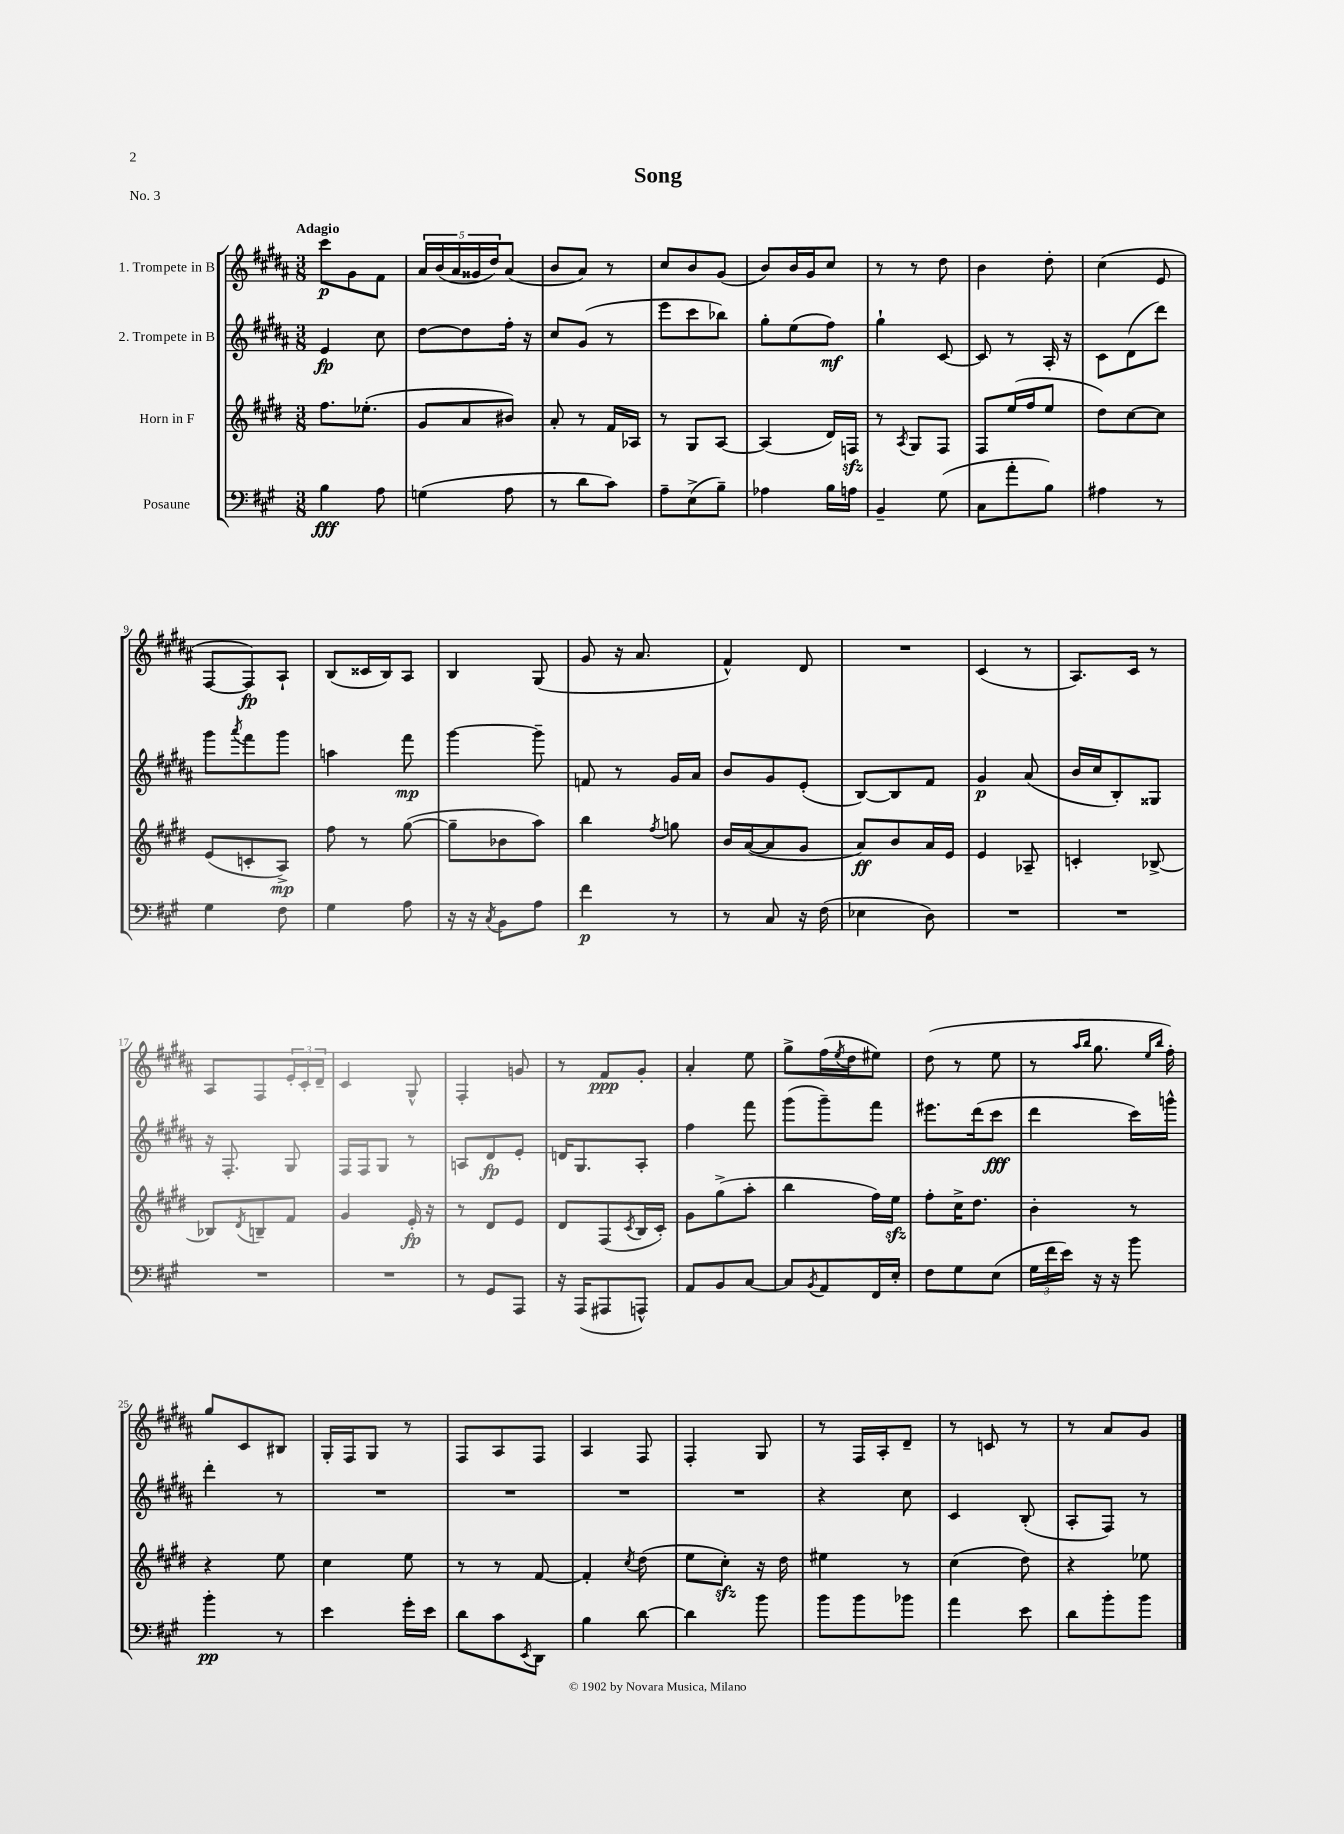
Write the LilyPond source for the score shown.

\header { title = "Song" piece = "No. 3" }
<<
\new StaffGroup <<
\new Staff = "s0" \with { instrumentName = "1. Trompete in B" } {
    \clef treble \key b \major \numericTimeSignature \time 3/8 \tempo "Adagio"
    cis'''8\p gis'8 fis'8 |
    \tuplet 5/4 { ais'16 b'16( ais'16 gisis'16 dis''16) } ais'8( |
    b'8 ais'8) r8 |
    cis''8 b'8 gis'8( |
    b'8) b'16 gis'16 cis''8 |
    r8 r8 dis''8 |
    b'4 dis''8-. |
    cis''4( e'8 |
    fis8~ fis8\fp) ais8-! |
    b8( cisis'16 b16) ais8 |
    b4 gis8( |
    gis'8 r16 ais'8. |
    fis'4-^) dis'8 |
    R4. |
    cis'4( r8 |
    ais8.) cis'16 r8 |
    ais8 fis8 \tuplet 3/2 { e'16-. cis'16-. dis'16-- } |
    cis'4 gis8-^ |
    fis4-. g'8 |
    r8 fis'8\ppp gis'8-. |
    ais'4-. e''8 |
    gis''8-> fis''16( \acciaccatura { e''8 } dis''16 eis''8) |
    dis''8( r8 e''8 |
    r8 \grace { ais''16 b''16 } gis''8. \grace { e''16 b''16 } fis''16-.) |
    gis''8 cis'8 bis8 |
    gis16-. fis16 gis8 r8 |
    fis8 ais8 fis8 |
    ais4 fis8 |
    fis4-. gis8 |
    r8 fis16 ais16-. dis'8-- |
    r8 c'8 r8 |
    r8 ais'8 gis'8 \bar "|." |
}
\new Staff = "s1" \with { instrumentName = "2. Trompete in B" } {
    \clef treble \key b \major \numericTimeSignature \time 3/8
    e'4\fp cis''8 |
    dis''8~ dis''8 fis''16-. r16 |
    cis''8 gis'8( r8 |
    e'''8 cis'''8 bes''8) |
    gis''8-. e''8( fis''8\mf) |
    gis''4-! cis'8~ |
    cis'8 r8 ais16-. r16 |
    cis'8 dis'8( dis'''8) |
    gis'''8 \acciaccatura { ais'''8 } fis'''8 gis'''8 |
    a''4 fis'''8\mp |
    gis'''4~ gis'''8-- |
    f'8 r8 gis'16 ais'16 |
    b'8 gis'8 e'8-.( |
    b8~) b8 fis'8 |
    gis'4\p ais'8( |
    b'16 cis''16 b8-.) gisis8 |
    r16 fis8.-. gis8 |
    fis16 fis16 gis8 r8 |
    a8 dis'8\fp e'8-. |
    d'16 gis8. ais8-. |
    fis''4 fis'''8 |
    gis'''8( gis'''8--) fis'''8 |
    eis'''8. dis'''16( cis'''8\fff |
    dis'''4 cis'''16) g'''16-^ |
    dis'''4-. r8 |
    R4. |
    R4. |
    R4. |
    R4. |
    r4 cis''8 |
    cis'4 b8-.( |
    ais8-. fis8) r8 \bar "|." |
}
\new Staff = "s2" \with { instrumentName = "Horn in F" } {
    \clef treble \key e \major \numericTimeSignature \time 3/8
    fis''8. ees''8.-.( |
    gis'8 a'8 bis'8) |
    a'8-. r8 fis'16 aes16 |
    r8 gis8 a8~ |
    a4( dis'16) f16\sfz |
    r8 \acciaccatura { a8 } gis8 fis8 |
    fis8 e''16( fis''16 e''8 |
    dis''8) cis''8~ cis''8 |
    e'8( c'8-. a8->\mp) |
    fis''8 r8 gis''8~( |
    gis''8-- bes'8 a''8) |
    b''4 \acciaccatura { fis''8 } g''8 |
    b'16 a'16~( a'8 gis'8 |
    a'8\ff) b'8 a'16 e'16 |
    e'4 aes8-- |
    c'4-. bes8~-> |
    bes8 \acciaccatura { dis'8 } b8-- fis'8 |
    gis'4 e'16-.\fp r16 |
    r8 dis'8 e'8 |
    dis'8 fis8( \acciaccatura { cis'8 } b16 cis'16-.) |
    gis'8 gis''8->( a''8-. |
    b''4 fis''16) e''16\sfz |
    fis''8-. cis''16-> dis''8. |
    b'4-. r8 |
    r4 e''8 |
    cis''4 e''8 |
    r8 r8 fis'8~ |
    fis'4-. \acciaccatura { cis''8 } dis''8( |
    e''8 cis''8-.\sfz) r16 dis''16 |
    eis''4 r8 |
    cis''4( dis''8) |
    r4 ees''8 \bar "|." |
}
\new Staff = "s3" \with { instrumentName = "Posaune" } {
    \clef bass \key a \major \numericTimeSignature \time 3/8
    b4\fff a8 |
    g4( a8 |
    r8 d'8 cis'8) |
    a8-- e8->( b8--) |
    aes4 b16 a16 |
    b,4-- gis8( |
    cis8 a'8-. b8) |
    ais4 r8 |
    gis4 fis8 |
    gis4 a8 |
    r16 r16 \acciaccatura { cis8 } b,8 a8 |
    fis'4\p r8 |
    r8 cis8 r16 fis16( |
    ees4 d8) |
    R4. |
    R4. |
    R4. |
    R4. |
    r8 gis,8 a,,8 |
    r16 a,,16( ais,,8 a,,8-^) |
    a,8 b,8 cis8~ |
    cis8 \acciaccatura { b,8 } a,8 fis,16 e16-. |
    fis8 gis8 e8( |
    \tuplet 3/2 { gis16 fis'16 e'16) } r16 r16 b'8 |
    b'4-.\pp r8 |
    e'4 gis'16-. e'16 |
    d'8 cis'8 \acciaccatura { e,8 } d,8 |
    b4 d'8~ |
    d'4 b'8 |
    b'8 b'8 bes'8 |
    a'4 e'8 |
    d'8 b'8-. b'8 \bar "|." |
}
>>
>>
